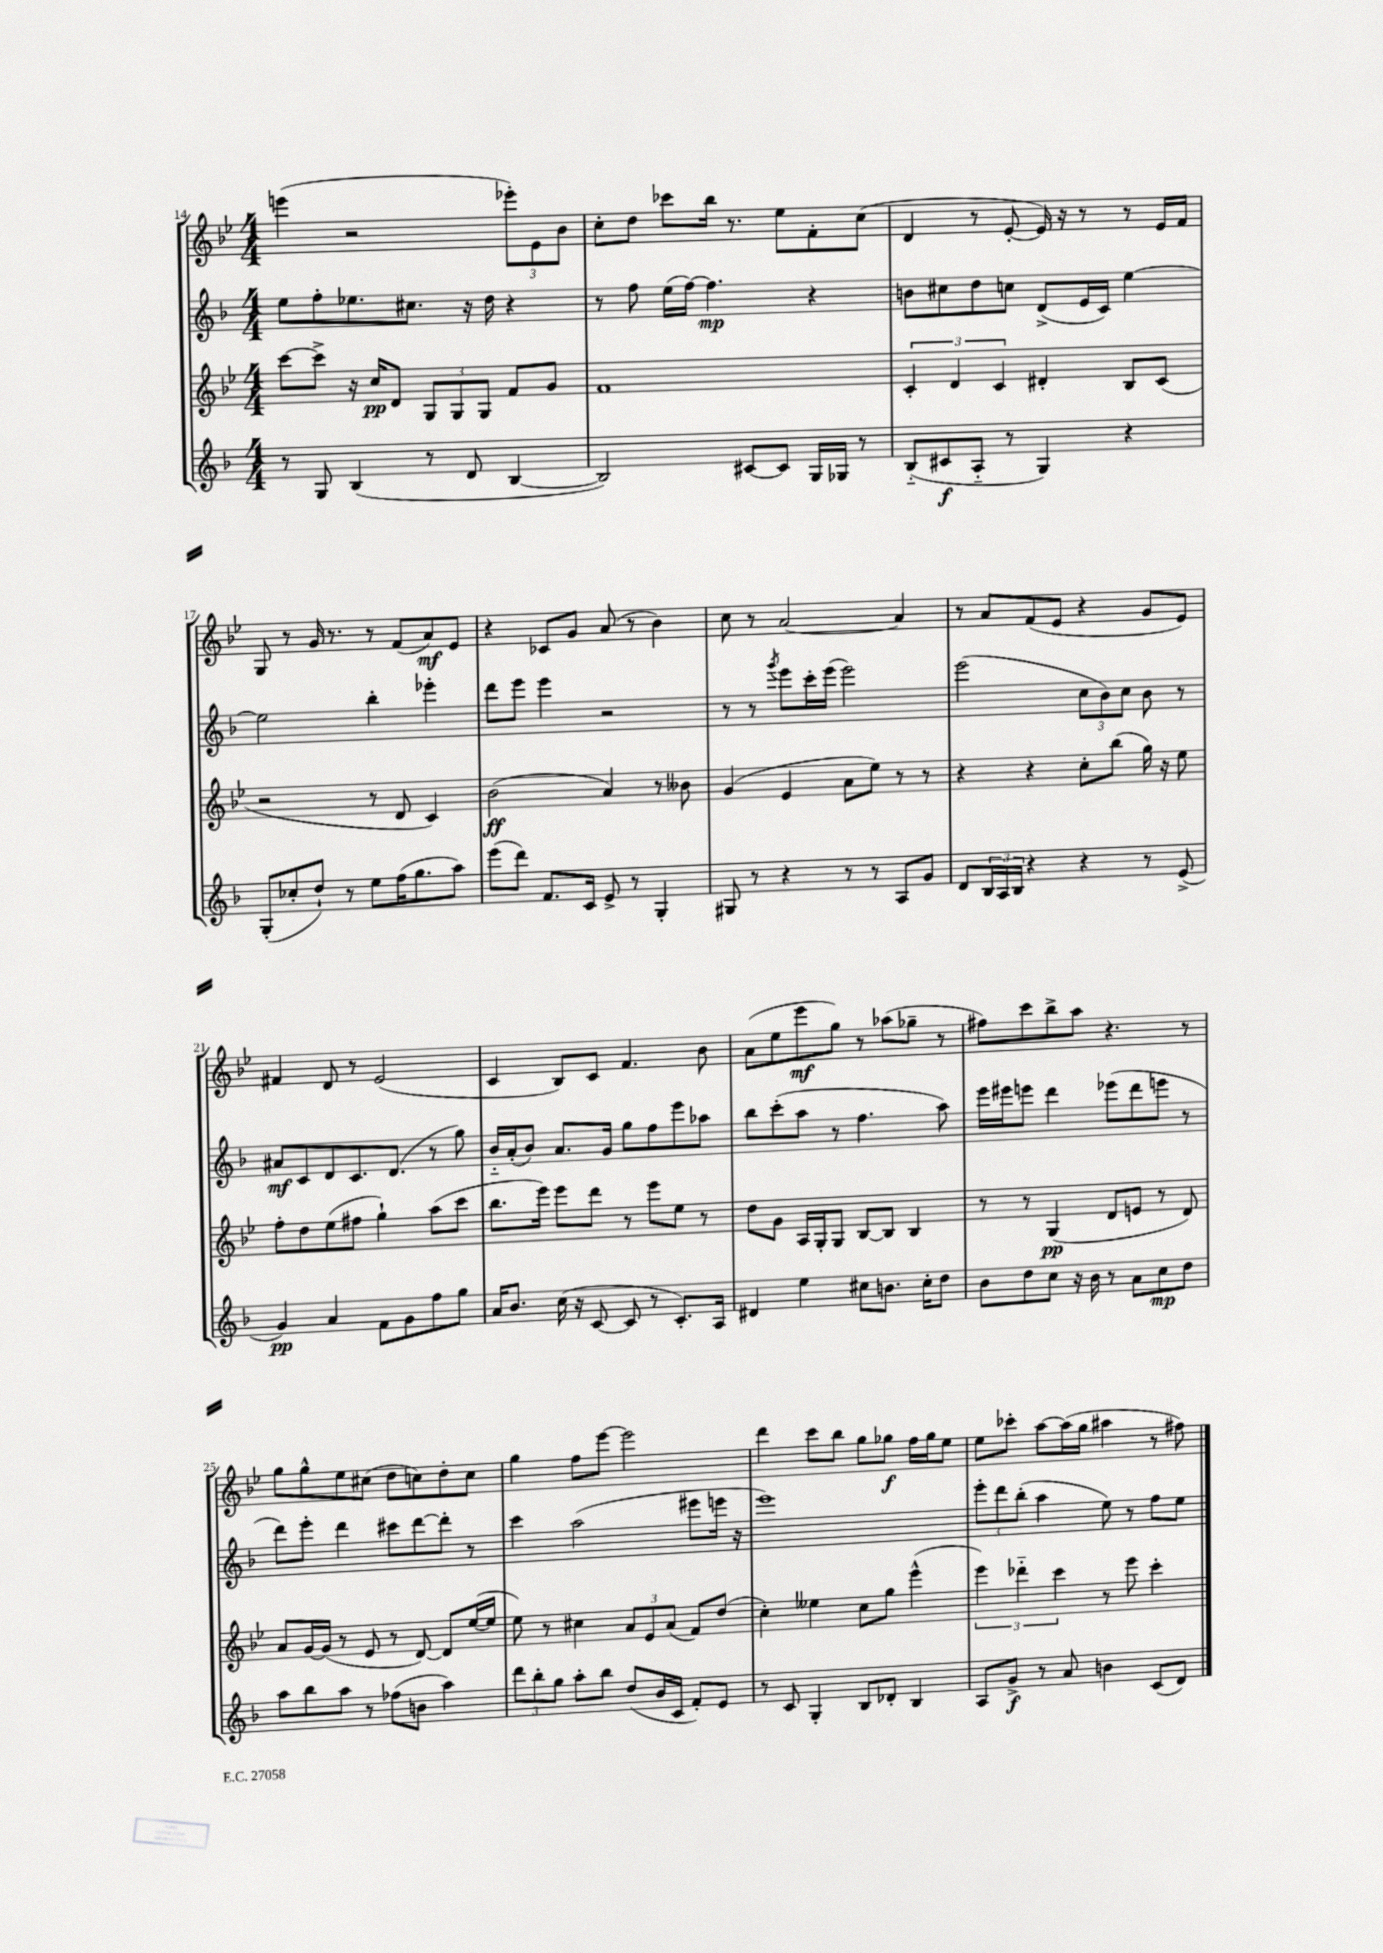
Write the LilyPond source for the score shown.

<<
\new StaffGroup <<
\new Staff = "s0" {
    \clef treble \key bes \major \numericTimeSignature \time 4/4
    e'''4( r2 \tuplet 3/2 { ees'''8-.) ees'8 bes'8 } |
    c''8-. d''8 ces'''8 bes''16 r8. ees''8 f'8-. c''8( |
    d'4 r8 ees'8~-. ees'16) r16 r8 r8 ees'16 f'16 |
    g8 r8 g'16 r8. r8 f'8( a'8\mf) ees'8 |
    r4 ces'8 g'8 a'8( r8 bes'4) |
    c''8 r8 a'2~ a'4 |
    r8 a'8 f'8( ees'8 r4 g'8 ees'8) |
    fis'4 d'8 r8 ees'2( |
    c'4 bes8) c'8 f'4. bes'8 |
    a'8( ees''8 ees'''8\mf g''8) r8 aes''8( ges''8-- r8 |
    fis''8) c'''8 bes''8-> a''8 r4. r8 |
    g''8 g''8-^ ees''8 cis''8( d''8 c''8) d''8-. c''8 |
    g''4 f''8 ees'''8~ ees'''2 |
    d'''4 c'''8 bes''8 g''8 ges''8\f f''16 ges''16 ees''8 |
    ees''8 ces'''8-. a''8~ a''16( g''16 ais''4 r8 fis''8) \bar "|." |
}
\new Staff = "s1" {
    \clef treble \key f \major \numericTimeSignature \time 4/4
    e''8 f''8-. ees''8. cis''8. r16 d''16 r4 |
    r8 f''8 e''16( f''16~) f''4.\mp r4 |
    b'8 cis''8 d''8 c''8 d'8->( e'16 c'16) e''4~ |
    e''2 bes''4-. ees'''4-. |
    d'''8 e'''8 e'''4 r2 |
    r8 r8 \acciaccatura { g'''8 } e'''8 c'''16-. e'''16( e'''2) |
    e'''2( \tuplet 3/2 { c''8 bes'8) c''8 } bes'8 r8 |
    ais'8\mf c'8 d'8 c'8. d'8.( r8 g''8) |
    bes'16-_ a'16-.( bes'8) a'8. g'16 g''8 f''8 e'''8 aes''8 |
    bes''8 c'''8-.( a''8 r8 f''4. a''8) |
    e'''16 eis'''16 e'''8 d'''4 ees'''8( d'''8 e'''8 r8 |
    d'''8) e'''8-. d'''4 cis'''8 d'''8~ d'''8-. r8 |
    c'''4 a''2( eis'''8 e'''16 r16 |
    e'''1) |
    \tuplet 3/2 { e'''8-. d'''8 bes''8-.( } a''4 e''8) r8 f''8 e''8 \bar "|." |
}
\new Staff = "s2" {
    \clef treble \key bes \major \numericTimeSignature \time 4/4
    c'''8~ c'''8-> r16 c''16\pp d'8 \tuplet 3/2 { g8 g8 g8 } f'8 g'8 |
    f'1 |
    \tuplet 3/2 { c'4-. d'4 c'4 } dis'4-. bes8 c'8( |
    r2 r8 d'8 c'4) |
    bes'2\ff( a'4) r8 beses'8 |
    g'4( ees'4 a'8 ees''8) r8 r8 |
    r4 r4 c''8-. bes''8( g''16) r16 ees''8 |
    f''8-. d''8 ees''8( fis''8 g''4-!) a''8( c'''8 |
    bes''8. ees'''16) ees'''8 d'''8 r8 ees'''8 ees''8 r8 |
    d''8 g'8 a16 g16-. g8 bes8~ bes8 bes4 |
    r8 r8 g4\pp( d'8 e'8 r8 d'8) |
    a'8 g'16~ g'16( r8 ees'8 r8 d'8~) d'8 ees''16~( ees''16 |
    ees''8) r8 cis''4 \tuplet 3/2 { a'8 ees'8 a'8( } f'8) d''8( |
    c''4-.) eeses''4 c''8 g''8 ees'''4-^( |
    \tuplet 3/2 { ees'''4) des'''4-_ c'''4 } r8 ees'''8 c'''4-. \bar "|." |
}
\new Staff = "s3" {
    \clef treble \key f \major \numericTimeSignature \time 4/4
    r8 g8 bes4( r8 d'8 bes4~ |
    bes2) cis'8~ cis'8 g16 ges16 r8 |
    bes8-_( cis'8\f a8-_ r8 g4) r4 |
    g8-.( ces''8-. d''8-!) r8 e''8 f''16( g''8. a''8) |
    e'''8( d'''8) f'8. c'16 e'8-> r8 g4-. |
    gis8 r8 r4 r8 r8 a8 g'8 |
    d'8 \tuplet 3/2 { bes16 a16 bes16 } r4 r4 r8 e'8->( |
    g'4\pp) a'4 f'8 g'8 f''8 g''8 |
    a'16 bes'8. c''16( r16 c'8~ c'8 r8 c'8.-.) a16 |
    dis'4 e''4 cis''8 b'8. cis''16-. d''8 |
    bes'8 d''8 c''8 r16 bes'16 r8 a'8 c''8\mp d''8 |
    a''8 bes''8 a''8 r8 fes''8( b'8 a''4) |
    \tuplet 3/2 { d'''8 bes''8-. g''8 } a''8-. bes''8 d''8( bes'16 c'16 f'8-.) e'8 |
    r8 c'8 g4-. bes8 des'8-. bes4 |
    a8 g'8->\f r8 a'8 b'4 c'8( d'8) \bar "|." |
}
>>
>>
\layout { \context { \Score currentBarNumber = #14 } }
